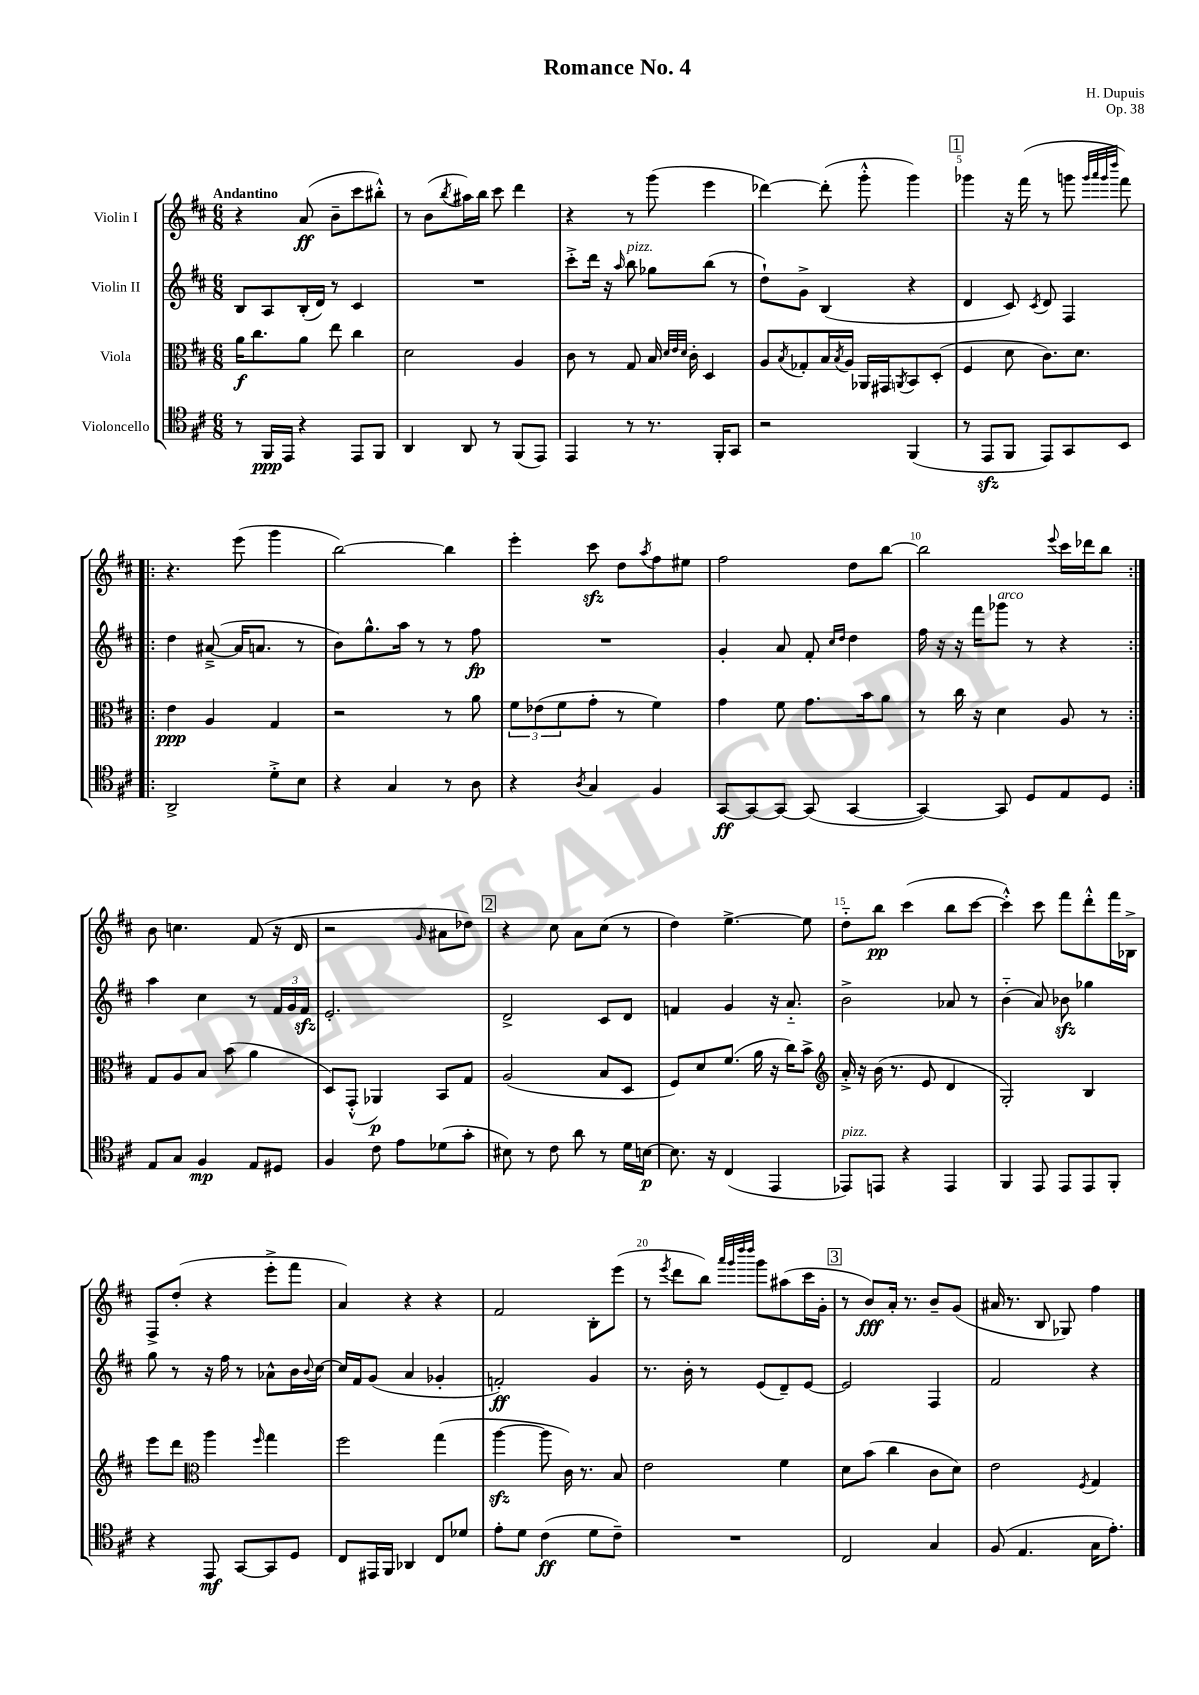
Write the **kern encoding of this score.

**kern	**kern	**kern	**kern
*staff4	*staff3	*staff2	*staff1
*clefC4	*clefC3	*clefG2	*clefG2
*k[f#c#]	*k[f#c#]	*k[f#c#]	*k[f#c#]
*M6/8	*M6/8	*M6/8	*M6/8
8r	16a\LK	8B/L	4r
.	8.cc#\	.	.
16FF#/LL	.	8A/	.
16EE/JJ	.	.	.
4r	8a\J	(16B'/L	(8a/
.	.	16d/JJ)	.
.	8ee\	8r	8b~\L
8EE/L	4cc#\	4c#/	8ccc#\
8FF#/J	.	.	8bb#'^^\J)
=	=	=	=
4AA/	2d\	2.r	8r
.	.	.	(8b\L
.	.	.	8qbb/
8AA/	.	.	16aa#\L)
.	.	.	16bb\JJ
8r	.	.	8ccc#\
(8FF#/L	4A/	.	4ddd\
8EE/J)	.	.	.
=	=	=	=
4EE/	8c#\	8ccc#'^\L	4r
.	8r	16ddd\Jk	.
.	.	16r	.
.	.	16qqaa/	.
8r	8G/	8bb\	8r
8.r	16B/	8gg-\L	(8ggg\
.	32qqd/LLL	.	.
.	32qqe/	.	.
.	32qqd/JJJ	.	.
.	16c#'\	.	.
.	4D/	(8bb\J	4eee\
16FF#'/LK	.	.	.
8GG/J	.	8r	.
=	=	=	=
2r	8A/L	8dd`\L)	[4ddd-\)
.	8qB/	.	.
.	8G-'/	8g^\J	.
.	16B/L	(4B/	(8ddd-'\]
.	8qB/	.	.
.	16A/JJ	.	.
.	16AA-/LL	.	8ggg'^^\
.	16GG#/J	.	.
.	8qAA/	.	.
(4FF#/	8BB/	4r	4ggg\)
.	(8D'/J	.	.
=	=	=	=
8r	4F#/	4d/	4ggg-\
8EE/L	.	.	.
8FF#/J	8d\	8c#/)	16r
.	.	.	(16fff#\
.	.	8qc#/	.
8EE/L)	8.c#\L)	8d/	8r
8GG/	.	4F#/	8ggg\
.	8.d\J	.	.
.	.	.	32qqggg/LLL
.	.	.	32qqaaa/
.	.	.	32qqggg/
.	.	.	32qqdddd/JJJ
8BB/J	.	.	8fff#\)
=!|:	=!|:	=!|:	=!|:
2AA^/	4e\	4dd\	4.r
.	4A/	([8a#~^/	.
.	.	16a#/]LK	(8eee\
.	.	8.a/J	.
8d'^\L	4G/	.	4ggg\
8B\J	.	8r	.
=	=	=	=
4r	2r	8b\L)	[2bb\)
.	.	8.gg^^\	.
4G/	.	.	.
.	.	16aa\Jk	.
.	.	8r	.
8r	8r	8r	4bb\]
8A\	8a\	8ff#\	.
=	=	=	=
4r	12f#\L	2.r	4eee'\
.	(12e-\	.	.
.	12f#\	.	.
8qA/	.	.	.
4G/	8g'\J	.	8ccc#\
.	8r	.	8dd\L
.	.	.	8qaa/
4F#/	4f#\)	.	8ff#\
.	.	.	8ee#\J
=	=	=	=
[8GG/L	4g\	4g'/	2ff#\
8GG/_	.	.	.
8GG/_J	8f#\	8a/	.
(8GG/]	8.g\L	8f#'/	.
.	.	16qqcc#/LL	.
.	.	16qqdd/JJ	.
[4GG/	.	4dd\	8dd\L
.	16b\k	.	.
.	8a\J	.	[8bb\J
=	=	=	=
4GG/_)	8r	16ff#\	2bb\]
.	.	16r	.
.	16cc#\	16r	.
.	16r	16fff#\LK	.
8GG/]	4d\	8ggg-\J	.
8D/L	.	8r	.
.	.	.	8qqeee/
8E/	8A/	4r	16ccc#\LL
.	.	.	16ddd-\J
8D/J	8r	.	8bb\J
=:|!	=:|!	=:|!	=:|!
8E/L	8G/L	4aa\	8b\
8G/J	8A/	.	4.cc\
4F#/	8B/J	4cc#\	.
.	(8b\	.	.
8E/L	4a\	8r	(8f#/
8D#/J	.	24f#/LL	16r
.	.	24g/	.
.	.	.	16d/
.	.	24f#/JJ	.
=	=	=	=
4F#/	8D/L)	2.e'/	2r
.	(8GG'^^/J	.	.
8c#\	4AA-/)	.	.
8e\L	.	.	.
.	.	.	16qqg/
(8d-\	8BB/L	.	8a#\L
8g'\J	8G/J	.	8dd-\J)
=	=	=	=
8B#\)	(2A/	2d^/	4r
8r	.	.	.
8c#\	.	.	8cc#\
8a\	.	.	8a\L
8r	8B/L	8c#/L	(8cc#\J
16d\LL	8D/J	8d/J	8r
[16B\JJ	.	.	.
=	=	=	=
8.B\]	8F#/L)	4f/	4dd\)
.	8d/	.	.
16r	.	.	.
(4C#/	(8.f#/J	4g/	[4.ee^\
.	16a\	.	.
4EE/	16r	16r	.
.	16cc#\LK)	8.a'~/	.
.	8b^\J	.	8ee\]
=	=	=	=
*	*clefG2	*	*
8EE-/L)	16a'^/	2b^\	8dd'~\L
.	16r	.	.
8EE/J	(16b\	.	8bb\J
.	8.r	.	.
4r	.	.	(4ccc#\
.	8e/	.	.
4EE/	4d/	8a-/	8bb\L
.	.	8r	[8ccc#\J
=	=	=	=
4FF#/	2G'/)	(4b'~\	4ccc#'^^\])
8EE/	.	8a/)	8ccc#\
8EE/L	.	8b-\	8fff#\L
8EE/	4B/	4gg-\	8ddd'^^\
8FF#'/J	.	.	16fff#\L
.	.	.	16B-^\JJ
=	=	=	=
4r	8eee\L	8gg\	8F#^/L
.	8ddd\J	8r	(8dd'/J
*	*clefC3	*	*
8EE/	4aa\	16r	4r
.	.	16ff#\	.
[8GG/L	.	8r	.
.	16qqff#/	.	.
8GG/]	4gg\	8a-^^\L	8eee'^\L
8D/J	.	16b\L	8fff#\J
.	.	8qqb/	.
.	.	[16cc#\JJ	.
=	=	=	=
8C#/L	2ff#\	16cc#/]LL	4a/)
.	.	16f#/J	.
16EE#/L	.	(8g/J	.
16FF#/JJ	.	.	.
4AA-/	.	4a/	4r
8C#/L	(4gg\	4g-'/	4r
8d-/J	.	.	.
=	=	=	=
8e'\L	[4aa\	2f'/)	2f#/
8d\J	.	.	.
(4c#\	8aa\]	.	.
.	16c#\)	.	.
.	8.r	.	.
8d\L	.	4g/	8B'\L
8c#~\J)	8B/	.	(8eee\J
=	=	=	=
2.r	2e\	8.r	8r
.	.	.	8qeee/
.	.	.	8ddd\L
.	.	16b'\	.
.	.	8r	8bb\J)
.	.	.	32qqaaa/LLL
.	.	.	32qqggg/
.	.	.	32qqdddd/
.	.	.	32qqdddd/JJJ
.	.	(8e/L	8ggg\L
.	4f#\	8d~/)	(8aa#\
.	.	[8e/J	16ccc#\L
.	.	.	16g'\JJ
=	=	=	=
2C#/	8d\L	2e/]	8r
.	(8b\J	.	8b/L)
.	4cc#\	.	16a'/Jk
.	.	.	8.r
4G/	8c#\L	4F#/	8b~/L
.	8d\J)	.	(8g/J
=	=	=	=
(8F#/	2e\	2f#/	16a#/
.	.	.	8.r
4.E/	.	.	.
.	.	.	8B/
.	.	.	8G-/)
.	8qF#/	.	.
16G\LK	4G/	4r	4ff#\
8.e'\J)	.	.	.
==	==	==	==
*-	*-	*-	*-
